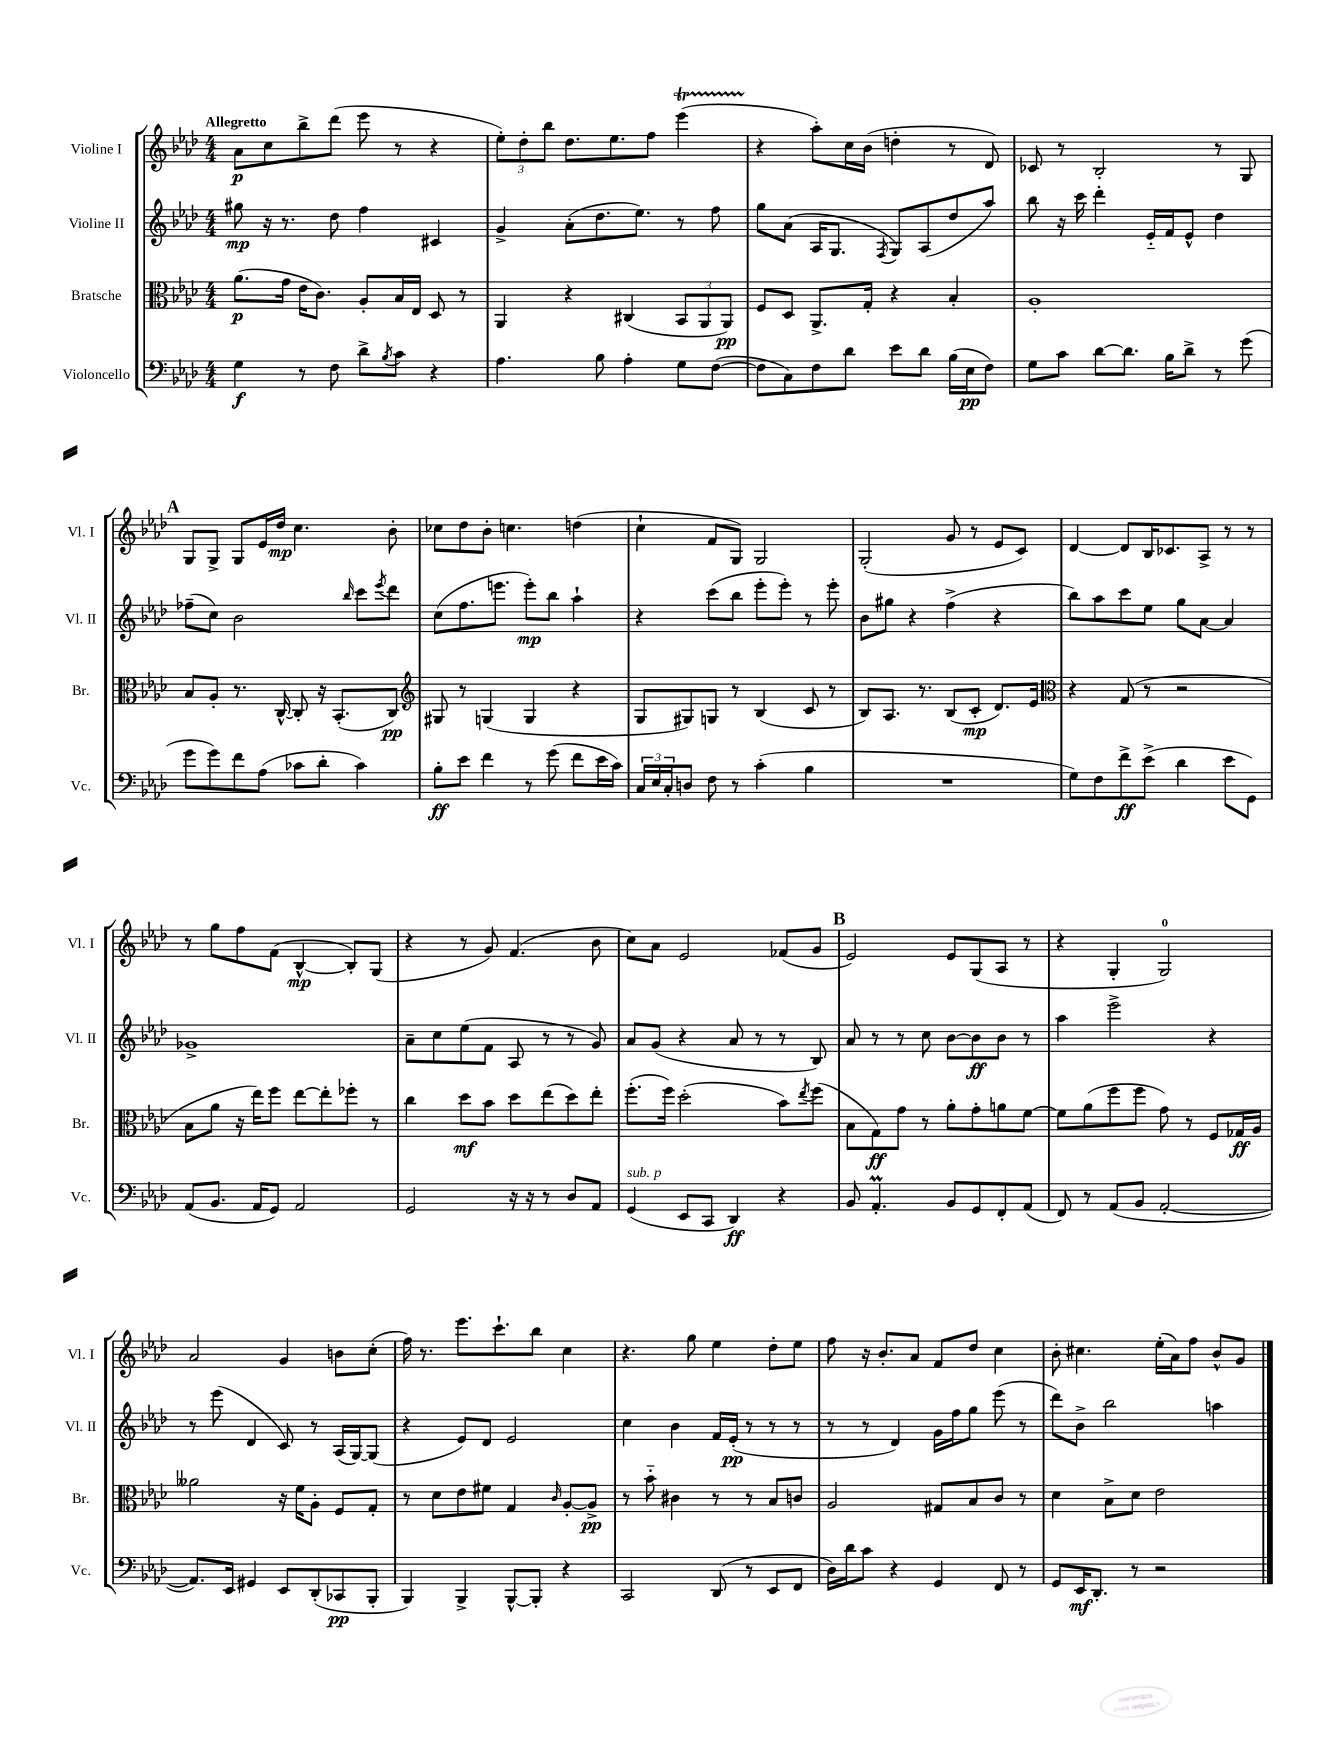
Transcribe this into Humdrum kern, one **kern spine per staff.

**kern	**kern	**kern	**kern
*staff4	*staff3	*staff2	*staff1
*clefF4	*clefC3	*clefG2	*clefG2
*k[b-e-a-d-]	*k[b-e-a-d-]	*k[b-e-a-d-]	*k[b-e-a-d-]
*M4/4	*M4/4	*M4/4	*M4/4
4G	(8.a-	8gg#	8a-
.	.	16r	8cc
.	16g	8.r	.
8r	16e-	.	8bb-^
.	8.c)	.	.
8F	.	8dd-	(8ddd-
8d-^	8A-'	4ff	8eee-
8qB-	.	.	.
8c	16B-	.	8r
.	16E-	.	.
4r	8D-	4c#	4r
.	8r	.	.
=	=	=	=
4.A-	4AA-	4g^	12ee-')
.	.	.	12dd-'
.	.	.	12bb-
.	4r	(8a-'	8.dd-
8B-	.	8.dd-	.
.	.	.	8.ee-
4A-'	(4C#	.	.
.	.	8.ee-)	.
.	.	.	8ff
8G	12BB-	8r	(4eee-
.	12AA-	.	.
([8F	.	8ff	.
.	12AA-)	.	.
=	=	=	=
8F]	8F	8gg	4r
8C)	8D-	(8a-	.
8F	8.AA-^	16A-	8aa-')
.	.	8.G	.
8d-	.	.	16cc
.	16G'	.	(16b-
.	.	8qF	.
8e-	4r	8G)	4dd'
8d-	.	(8A-	.
(16B-	4B-'	8dd-	8r
16E-	.	.	.
8F)	.	8aa-)	8d-)
=	=	=	=
8G	1A-'	8bb-	8c-
8c	.	16r	8r
.	.	16ccc	.
[8d-	.	4ddd-'	2B-'
8.d-]	.	.	.
.	.	16e-'~	.
16B-	.	16f	.
8d-^	.	8e-^^	.
8r	.	4dd-	8r
(8g	.	.	8G
=	=	=	=
8g	8B-	(8ff-~	8G
8g)	8A-'	8cc)	8G^
8f	8.r	2b-	8G
(8A-	.	.	16e-
.	[16C^^	.	16dd-
8c-	8C']	.	4.cc
8d-'	16r	.	.
.	(8.BB-'	.	.
.	.	16qqbb-	.
4c-)	.	8ccc	.
.	.	8qeee-	.
.	8C)	8ddd-	8b-'
=	=	=	=
*	*clefG2	*	*
8B-'	8G#	(8cc	8cc-
8e-	8r	8.ff	8dd-
4f	(4G	.	8b-'
.	.	8.eee	.
.	.	.	4.cc
8r	4G	8eee')	.
(8g	.	8bb-	.
8f	4r	4aa-`	(4dd
16e-	.	.	.
16c)	.	.	.
=	=	=	=
24C	8G	4r	4cc`
24E-	.	.	.
24C'	.	.	.
8D	8G#)	.	.
8F	8G	(8ccc	8f
8r	8r	8bb-	8G)
(4c'	(4B-	8eee-'	2G
.	.	8eee-')	.
4B-	8c	8r	.
.	8r	8eee-'	.
=	=	=	=
1r	8B-)	8b-	(2G'
.	8.A-	8gg#	.
.	.	4r	.
.	8.r	.	.
.	(8B-	(4ff^	8g
.	8c'	.	8r
.	8.d-)	4r	8e-
.	.	.	8c)
.	16e-	.	.
=	=	=	=
*	*clefC3	*	*
8G)	4r	8bb-)	[4d-
8F	.	8aa-	.
8f^	(8G	8ccc	8d-]
(8e-^	8r	8ee-	16B-
.	.	.	8.c-
4d-	2r	8gg	.
.	.	[8a-	8A-^
8e-	.	4a-]	8r
8GG)	.	.	8r
=	=	=	=
(8AA-	8B-	1g-^	8r
8.BB-	8a-	.	8gg
.	16r	.	8ff
16AA-	16ee-)	.	.
8GG)	8ff	.	(8f
2AA-	[8ee-	.	[4B-^^
.	8ee-']	.	.
.	8ff-'	.	8B-'])
.	8r	.	(8G
=	=	=	=
2GG	4cc	8a-~	4r
.	.	8cc	.
.	8dd-	(8ee-	8r
.	8b-	8f	8g)
16r	8dd-	8A-	(4.f
16r	.	.	.
8r	(8ee-	8r	.
8D-	8dd-)	8r	.
8AA-	8ee-'	8g)	8b-
=	=	=	=
(4GG	(8.ff'	8a-	8cc)
.	.	(8g	8a-
.	16ff)	.	.
8EE-	(2dd-'	4r	2e-
8CC	.	.	.
4DD-)	.	8a-	.
.	.	8r	.
4r	8b-)	8r	(8f-
.	8qee-	.	.
.	(8ff	8B-)	8g
=	=	=	=
8BB-	8B-	8a-	2e-)
4.AA-'	8G)	8r	.
.	8g	8r	.
.	8r	8cc	.
8BB-	8a-'	[8b-	8e-
8GG	8g'	8b-]	(8G
8FF'	8a	8b-	8A-
(8AA-	[8f	8r	8r
=	=	=	=
8FF)	8f]	4aa-	4r
8r	(8a-	.	.
(8AA-	8ff	2eee-^	4G'
8BB-	8ff	.	.
[2AA-'	8g)	.	2G)
.	8r	.	.
.	8F	4r	.
.	16G-	.	.
.	16A-	.	.
=	=	=	=
8.AA-])	2a--	8r	2a-
.	.	(8eee-	.
16EE-	.	.	.
4GG#	.	4d-	.
8EE-	16r	8c)	4g
.	16f	.	.
(8DD-'	8A-'	8r	.
8CC-	8F	(16A-	8b
.	.	[16G)	.
8BBB-'	8G'	(8G]	(8cc'
=	=	=	=
4BBB-)	8r	4r	16ff)
.	.	.	8.r
.	8d-	.	.
4BBB-^	8e-	8e-)	8.eee-
.	8f#	8d-	.
.	.	.	8.ccc`
[8BBB-^^	4G	2e-	.
8BBB-']	.	.	8bb-
.	16qqc	.	.
4r	[8A-'	.	4cc
.	8A-^]	.	.
=	=	=	=
2CC	8r	4cc	4.r
.	8b-'~	.	.
.	4c#	4b-	.
.	.	.	8gg
(8DD-	8r	16f	4ee-
.	.	(16e-'	.
8r	8r	8r	.
8EE-	8B-	8r	8dd-'
8FF	8c	8r	8ee-
=	=	=	=
16D-)	2A-	8r	8ff
16d-	.	.	.
8c	.	8r	16r
.	.	.	8.b-'
4r	.	4d-)	.
.	.	.	8a-
4GG	8G#	16g	8f
.	.	16ff	.
.	8B-	8gg	8dd-
8FF	8c	(8eee-	4cc
8r	8r	8r	.
=	=	=	=
8GG	4d-	8ddd-)	8b-'
16EE-	.	8b-^	4.cc#
8.DD-'	.	.	.
.	8B-^	2bb-	.
8r	8d-	.	.
2r	2e-	.	(16ee-'
.	.	.	16a-)
.	.	.	8ff
.	.	4aa	8b-^^
.	.	.	8g
==	==	==	==
*-	*-	*-	*-
